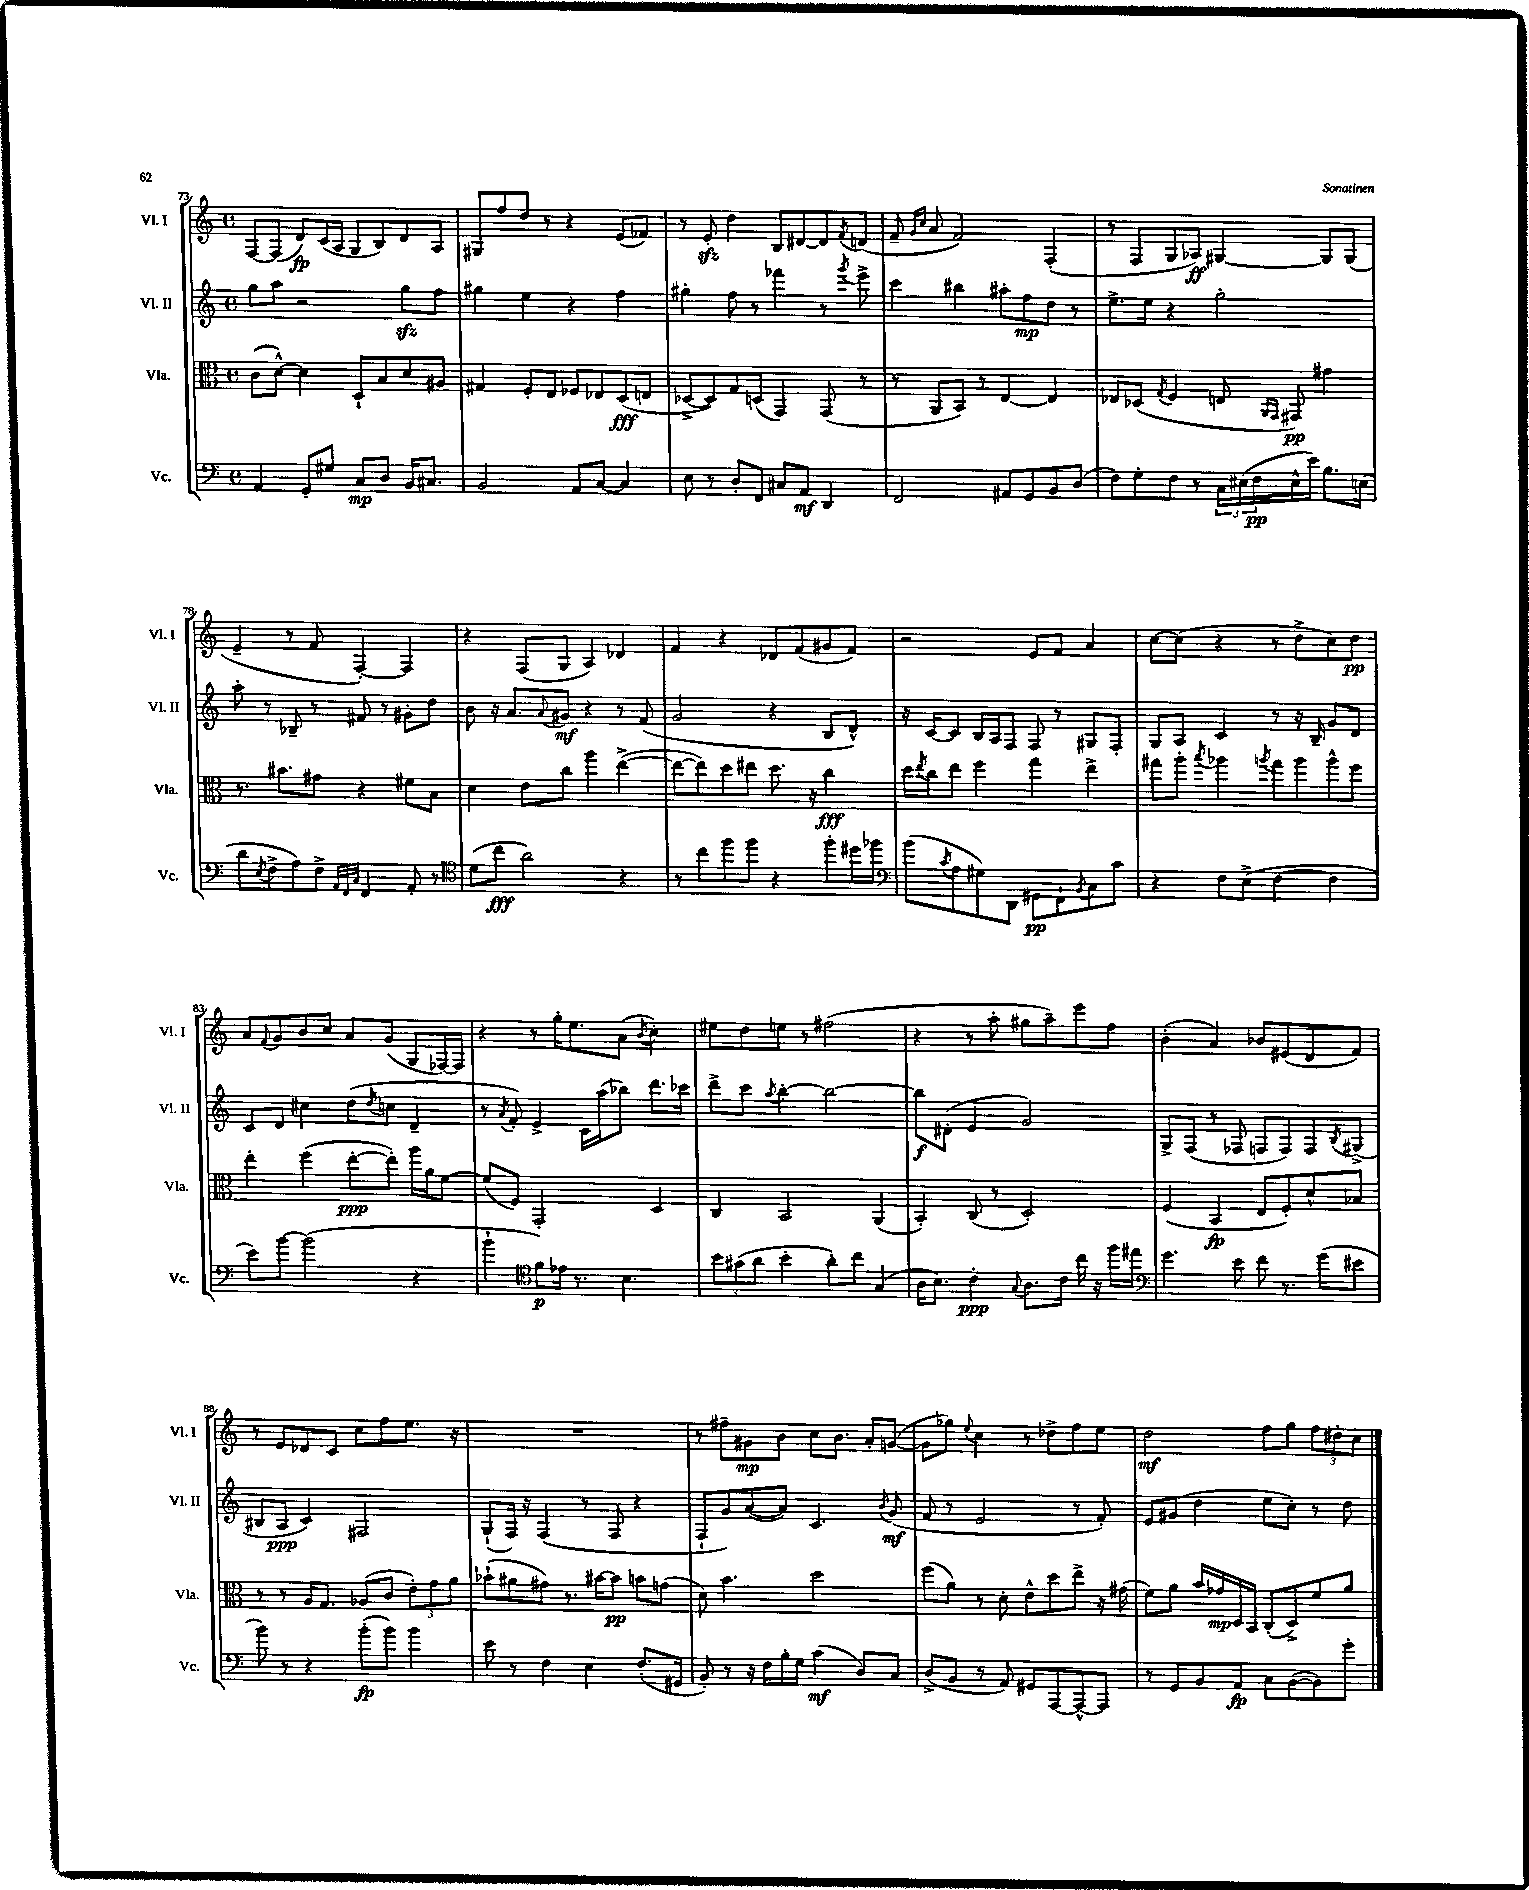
<<
\new StaffGroup <<
\new Staff = "s0" \with { instrumentName = "Vl. I" shortInstrumentName = "Vl. I" } {
    \clef treble \key c \major \defaultTimeSignature \time 4/4
    f8~ f8( d'8\fp) c'16( a16 g8 b8) d'8 a8 |
    gis8 f''8 d''8 r8 r4 e'8( fes'8) |
    r8 e'8-.\sfz d''4 b8 dis'8~ dis'8 \acciaccatura { f'8 } d'8( |
    f'8-- \grace { g'16 c''16 } a'8 f'2) f4-.( |
    r8 f8 g8 aes8\ff) gis4~ gis8 gis8( |
    e'4-- r8 f'8 f4~-.) f4 |
    r4 f8( g8 a4) des'4 |
    f'4 r4 des'8 f'8( gis'8 f'8) |
    r2 e'8 f'8 a'4 |
    c''8~ c''8( r4 r8 d''8-> c''8) d''8\pp |
    a'8 \appoggiatura { f'8 } g'8 b'8 c''8 a'8 g'8( g8 fes16~) fes16 |
    r4 r8 g''16-. e''8. a'8( \acciaccatura { b'8 } c''4-.) |
    eis''8 d''8 e''8 r8 fis''2( |
    r4 r8 a''8-. gis''8 a''8--) e'''8 f''8 |
    b'4-.( a'4) bes'8 eis'8( d'8 f'8) |
    r8 e'8 des'8 c'8 c''8 f''8 e''8. r16 |
    R1 |
    r8 fis''8-- gis'8\mp b'8 c''8 b'8. a'16-. g'8~( |
    g'8 ges''8) \appoggiatura { e''8 } c''4 r8 des''8-> f''8 e''8 |
    d''2\mf f''8 g''8 \tuplet 3/2 { f''8 dis''8-. c''8 } \bar "|." |
}
\new Staff = "s1" \with { instrumentName = "Vl. II" shortInstrumentName = "Vl. II" } {
    \clef treble \key c \major \defaultTimeSignature \time 4/4
    g''8 a''8 r2 g''8\sfz f''8 |
    gis''4 e''4 r4 f''4 |
    gis''4-. f''8 r8 fes'''4 r8 \acciaccatura { g'''8 } e'''8-> |
    c'''4 bis''4 ais''8-. f''8\mp d''8 r8 |
    e''8.-> e''16 r4 g''2-. |
    a''8-. r8 bes8-- r8 fis'8 r8 gis'8-. d''8 |
    b'8 r16 a'8. \appoggiatura { a'8 } gis'8\mf r4 r8 f'8( |
    g'2 r4 b8 d'8-^) |
    r16 c'16~ c'8 b16 a16 f8 f8 r8 gis8 f8-. |
    g8 a8 c'4 r8 r16 b16-- g'8 d'8 |
    c'8 d'8 cis''4 d''8( \acciaccatura { d''8 } c''8 d'4-- |
    r8 \acciaccatura { a'8 } f'8-.) e'4-> c'16 a''16( bes''8) d'''8. ces'''16 |
    d'''8-> c'''8 \acciaccatura { a''8 } b''4~-. b''2~ |
    b''8\f dis'8-.( e'4 g'2) |
    g8-> f8( r8 fes8 f8 f8) f8 \acciaccatura { b8 } gis8->( |
    bis8 a8\ppp c'4) fis2 |
    g8-!( f16) r16 f4( r8 f8 r4 |
    f8-! g'8) a'8~( a'8) c'4. \acciaccatura { b'8 } g'8\mf( |
    f'8 r8 e'2 r8 f'8-.) |
    e'8 gis'8( d''4 e''8 c''8-.) r8 d''8 \bar "|." |
}
\new Staff = "s2" \with { instrumentName = "Vla." shortInstrumentName = "Vla." } {
    \clef alto \key c \major \defaultTimeSignature \time 4/4
    c'8( d'8~-^) d'4 d8-! b8 d'8 ais8 |
    gis4 f8-. e8 fes8 ees8 d8\fff( e8 |
    des8~-> des8) g8 d8( g,4) g,8( r8 |
    r8 a,8 b,8) r8 e4~ e4 |
    ees8 des8( \acciaccatura { g8 } f4 e8 \grace { a,16 g,16 } gis,8\pp) gis'4 |
    r8. bis'8. gis'8 r4 fis'8 b8 |
    d'4 e'8 c''8 a''4 e''4~->( |
    e''8~ e''8) d''8 eis''8 d''8. r16 c''4\fff |
    d''16 \acciaccatura { e''8 } c''16 e''8 f''4 g''4 e''4-> |
    gis''8 a''8-. \acciaccatura { b''8 } aes''4 \acciaccatura { a''8 } gis''8 a''8 a''8-^ f''8 |
    e''4-. f''4( e''8~-.\ppp e''8-.) a''16 a'16 f'8~ |
    f'8( f8) g,2-. d4 |
    c4 b,2 a,4( |
    b,4-.) c8( r8 d2-.) |
    f4( b,4\fp e8 f8-.) d'8-^ bes8 |
    r8 r8 a16 g8. aes8( c'8 \tuplet 3/2 { e'8-.) g'8 a'8 } |
    bes'8-!( ais'8 gis'8) r8. bis'16~ bis'8\pp b'8 g'8( |
    d'8) b'4. d''2 |
    f''8( a'8) r8 d'8-. e'8-^ d''8 e''8-> r16 gis'16( |
    f'8) a'8 b'16 ges'16\mp d16 b,16 c8-.( d8->) f'8 a'8 \bar "|." |
}
\new Staff = "s3" \with { instrumentName = "Vc." shortInstrumentName = "Vc." } {
    \clef bass \key c \major \defaultTimeSignature \time 4/4
    a,4 g,8-. gis8 c8\mp d8 b,16 cis8. |
    b,2 a,8 c8~ c4 |
    e8 r8 d8-. f,8 cis8 a,8\mf d,4 |
    f,2 ais,8 g,8 b,8 d8( |
    f8) g8-. f8 r8 \tuplet 3/2 { c16 eis16( f16\pp } eis16-^ e'16) b8. e16( |
    d'8 \acciaccatura { e8 } f8-> a8) f8-> \grace { a,32 f,32 c32 } f,4 a,8-. r8 |
    \clef tenor d'8( c''8\fff a'2) r4 |
    r8 c''8 f''8 f''8 r4 f''8-. dis''16 fes''16 |
    \clef bass b'8( \acciaccatura { c'8 } a8 gis8) d,8 gis,8\pp f,8-! \acciaccatura { b,8 } c8 c'8 |
    r4 f8 e8->( f4~ f4 |
    e'8) b'8~ b'2( r4 |
    b'4-! \clef tenor f'8\p) ees'16 r8. b4. |
    \tuplet 3/2 { b'8 gis'8( a'8 } b'4-. a'8-.) c''8 g4( |
    a16 b8.) c'4-.\ppp \appoggiatura { g8 } a8. c'16 c''16 r16 f''16 eis''16 |
    \clef bass g'4. e'8 f'8 r8. g'16( eis'8 |
    b'8) r8 r4 b'8-.\fp( b'8) b'4 |
    e'8 r8 f4 e4 f8.-.( gis,16 |
    b,8-.) r8 r16 f16 b16-. g16 c'4\mf( d8) c8 |
    d8->( b,8 r8 a,8) gis,8 a,,8~ a,,8~-^ a,,8 |
    r8 g,8 b,8 a,8\fp c8 b,8~( b,8) g'8-. \bar "|." |
}
>>
>>
\layout { \context { \Score currentBarNumber = #73 } }
